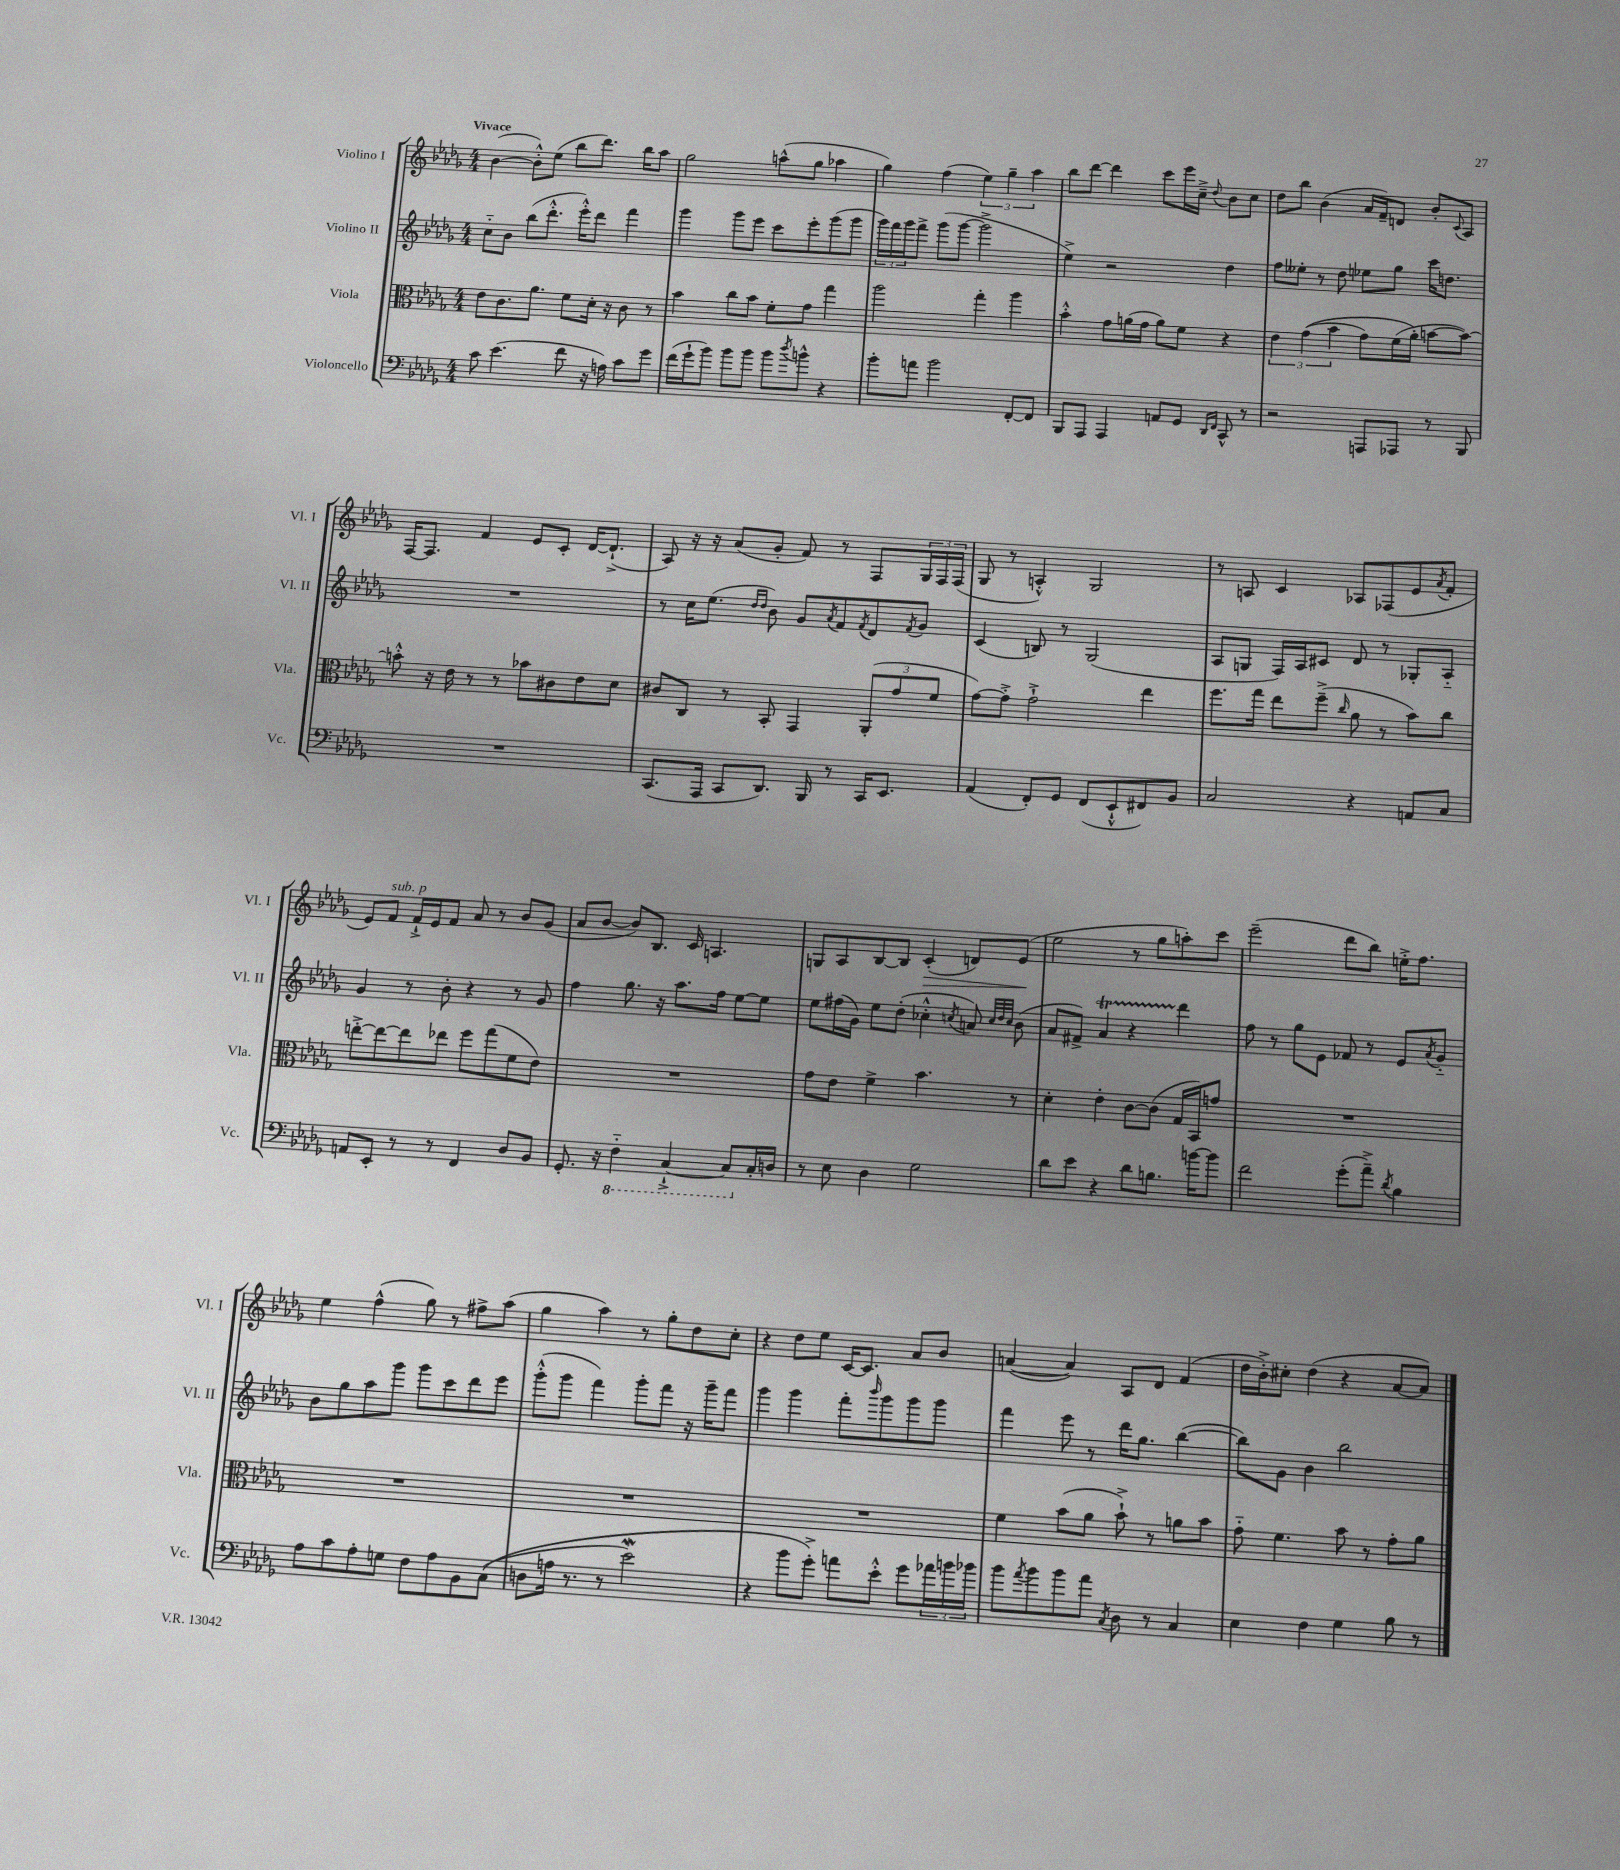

**kern	**kern	**kern	**kern	**dynam
*part4	*part3	*part2	*part1	*part1
*staff4	*staff3	*staff2	*staff1	*staff1
*I"Violoncello	*I"Viola	*I"Violino II	*I"Violino I	*
*I'Vc.	*I'Vla.	*I'Vl. II	*I'Vl. I	*
*clefF4	*clefC3	*clefG2	*clefG2	*
*k[b-e-a-d-g-]	*k[b-e-a-d-g-]	*k[b-e-a-d-g-]	*k[b-e-a-d-g-]	*
*M4/4	*M4/4	*M4/4	*M4/4	*
=1	=1	=1	=1	=1
!	!	!	!LO:TX:a:B:t=Vivace	!
8c\	8e-\L	8cc\L	([4b-\	.
(4.e-\	8.c\	8b-\J	.	.
.	.	(8bb-\L	8b-'^^\L])	.
.	8.a-\J	.	.	.
.	.	8.ddd-'^^\J	(8ee-\J	.
8f\	8f\L	.	8bb-\L	.
.	.	16eee-'^^\KL)	.	.
16r	16d-'\Jk	8ddd-\J	8.ddd-\J)	.
16An\)	16r	.	.	.
8c\L	8c\	4fff\	.	.
.	.	.	16bb-\KL	.
8g-\J	8r	.	8aa-\J	.
=2	=2	=2	=2	=2
(16f\LL	4b-\	4ggg-\	2gg-\	.
16g-`\J	.	.	.	.
8b-\J)	.	.	.	.
8b-\L	8cc\L	8ggg-\L	.	.
8b-\J	8b-\J	8eee-\J	.	.
8b-\L	8f'\L	8ccc\L	(8aan^^\L	.
8qdd-/	.	.	.	.
8bn^^\J	8g-\J	8eee-'\	8gg-\J	.
4r	4gg-\	(8ggg-\	4aa-X\	.
.	.	8ggg-\J	.	.
=3	=3	=3	=3	=3
8b-'\L	2aa-\	24ggg-\LL)	4gg-\)	.
.	.	24fff\	.	.
.	.	24ggg-\J	.	.
8an\J	.	8fff^\J	.	.
2b-\	.	(8ggg-\L	(4ff\	.
.	.	[8ggg-\J	.	.
.	4gg-'\	2ggg-^\]	6ee-\)	.
.	.	.	6gg-~\	.
[8FF'/L	4aa-\	.	.	.
.	.	.	6aa-\	.
8FF/J]	.	.	.	.
=4	=4	=4	=4	=4
8BBB-/L	4b-'^^\	4ee-^\)	8bb-\L	.
8AAA-/J	.	.	[8ddd-\J	.
4AAA-/	8g-\L	2r	4ddd-\]	.
.	(16an\L	.	.	.
.	16g-\JJ	.	.	.
8AAn/L	8a\L)	.	8ccc\L	.
8GG-/J	8f\J	.	16eee-\L	.
.	.	.	16cc~^\JJ	.
16qqDD-/LL	.	.	.	.
16qqFF/JJ	.	.	8qqdd-/	.
8CC^^/	4r	4dd-\	8b-\L	.
8r	.	.	8cc\J	.
=5	=5	=5	=5	=5
2r	6e-\	8ff\L	8dd-\L	.
.	.	8ee--X'\J	8bb-\J	.
.	((6g-\	.	.	.
.	.	8r	(4b-\	.
.	6b-\	.	.	.
.	.	8dd-\	.	.
8AAAn/L	8g-\L)	8ee-X\L	16a-/LL	.
.	.	.	16f~/J)	.
8AAA-X/J	(16f\L	8gg-\J	8dn/J	.
.	16a-'\JJ)	.	.	.
8r	[8bn\L	16ccc\KL	8b-'/L	.
.	.	8.ddn\J	.	.
.	.	.	8qqc/	.
8BBB-/	8b\J_)	.	8A-/J	.
!!LO:LB:g=z
=6	=6	=6	=6	=6
1r	8bn'^^\]	1r	[16F/KL	.
.	.	.	8.F/J]	.
.	16r	.	.	.
.	16e-\	.	.	.
.	8r	.	4f/	.
.	8r	.	.	.
.	8b-X\L	.	8e-/L	.
.	8c#X\	.	8c'/J	.
.	8e-\	.	[16d-/KL	.
.	.	.	(8.d-`^/J]	.
.	8d-\J	.	.	.
=7	=7	=7	=7	=7
(8.CC/L	8c#X/L	8r	8A-/)	.
.	8C/J	16cc\KL	16r	.
16AAA-/Jk	.	(8.ee-\J	16r	.
8CC/L	8r	.	(8a-/L	.
.	.	16qqdd-/LL	.	.
.	.	16qqdd-/JJ	.	.
8.DD-/J)	8BB-'/	8b-\)	8g-'/J	.
.	4GG-/	8g-/L	8f/)	.
16BBB-/	.	.	.	.
.	.	8qa-/	.	.
8r	.	8f/	8r	.
.	.	8qf/	.	.
16CC/KL	(12AA-'/L	8d-/	8F/L	.
8.EE-/J	.	.	.	.
.	12g-/	.	.	.
.	.	8qf/	.	.
.	.	8g-/J	24G-/L	.
.	12f/J	.	24F/	.
.	.	.	(24F/JJ	.
=8	=8	=8	=8	=8
(4AA-/	[8g-\L)	(4c/	8G-/	.
.	8g-'^\J]	.	8r	.
8FF'/L)	2g-`^\	8Bn/)	4An'^^/)	.
8GG-/J	.	8r	.	.
(8FF/L	.	(2G-/	2G-/	.
8EE-`^^/	.	.	.	.
8FF#X/)	4ee-\	.	.	.
8BB-/J	.	.	.	.
=9	=9	=9	=9	=9
2C/	8.ff\L	8A-/L	8r	.
.	.	8Gn/J	8An/	.
.	16gg-\Jk	.	.	.
.	8ee-\L	16F/LL)	4c/	.
.	.	16A-/J	.	.
.	(8ff~^\J	8c#X/J	.	.
.	16qqcc/	.	.	.
4r	8a-\	8d-/	8A-X/L	.
.	8r	8r	(8F-X/	.
8AAn/L	8b-\L)	8G-X'/L	8e-/	.
.	.	.	8qa-/	.
8C/J	8cc\J	8A-/J	8f'/J	.
!!LO:LB:g=z
=10	=10	=10	=10	=10
8AAn/L	[8een'^\L	4g-/	8e-/L)	.
!	!	!	!LO:TX:a:i:t=sub. p	!
8EE-'/J	8ee\_	.	8f/J	.
8r	8ee\]	8r	16f`^/LL	.
.	.	.	16e-/J	.
8r	8ee-X\J	8b-'\	8f/J	.
4FF/	8ff\L	4r	8a-/	.
.	(8gg-\	.	8r	.
8D-/L	8f\	8r	8b-/L	.
8BB-/J	8e-\J)	8g-/	(8g-/J	.
=11	=11	=11	=11	=11
8.GG-'/	1r	4ff\	8a-/L	.
.	.	.	[8b-/J	.
16r	.	.	.	.
*8ba	*	*	*	*
4FF\	.	8.gg-\	8b-/L])	.
.	.	.	8.B-/J	.
.	.	16r	.	.
[4CC`^/	.	8.aa-\L	.	.
.	.	.	16c/	.
.	.	.	4.An/	.
.	.	16ff\Jk	.	.
8CC/L]	.	[8ee-\L	.	.
*X8ba	*	*	*	*
16C'/L	.	8ee-\J]	.	.
16Dn/JJ	.	.	.	.
=12	=12	=12	=12	=12
8r	8g-\L	8ee-\L	8Gn/L	.
8E-\	8e-\J	(16ff#X\L	8A-/	.
.	.	16g-\JJ)	.	.
4D-\	4f^\	8ee-\L	[8B-/	.
.	.	(8dd-'\J	8B-/J]	.
!	!	!	!	!LO:HP:b
2G-\	4.b-\	4cc-X'^^\	(4c'/	>
.	.	8qccn/	.	.
.	.	8an/)	8dn/L)	.
.	.	32qqcc/LLL	.	.
.	.	32qqdd-/	.	.
.	.	32qqcc/JJJ	.	.
.	8r	(8b-\	(8e-/J	.
.	.	.	.	]
=13	=13	=13	=13	=13
8d-\L	4d-'\	8a-/L	2ee-\	.
8e-\J	.	8f#X^/J)	.	.
4r	4e-'\	4a-T/	.	.
8d-\L	[8c\L	4r	8r	.
8.Bn\J	(8c\J]	.	8gg-\L	.
.	16G-/LL	4ddd-\	8aan'\)	.
[16bn\KL	16BB-/J)	.	.	.
8b\J]	8gn/J	.	8ccc\J	.
=14	=14	=14	=14	=14
2f\	1r	8ff\	(2eee-~\	.
.	.	8r	.	.
.	.	8gg-\L	.	.
.	.	8e-\J	.	.
(8g-'\L	.	8f-X/	8ddd-\L	.
8a-~^\J)	.	8r	8bb-\J)	.
8qd-/	.	.	.	.
4B-\	.	8e-/L	16een'^\KL	.
.	.	.	8.ff\J	.
.	.	8qa-/	.	.
.	.	8g-/J	.	.
!!LO:LB:g=z
=15	=15	=15	=15	=15
8A-\L	1r	8b-\L	4ee-\	.
8c\	.	8gg-\	.	.
8A-'\	.	8aa-\	(4ff^^\	.
8Gn\J	.	8ggg-\J	.	.
8F\L	.	8ggg-\L	8gg-\)	.
8A-\	.	8ccc\	8r	.
8BB-\	.	8ddd-\	8ff#X^\L	.
((8C\J	.	8eee-\J	(8aa-\J	.
=16	=16	=16	=16	=16
8Dn\L	1r	(8ggg-'^^\L	4gg-\	.
16An\Jk	.	8ggg-\J	.	.
8.r	.	.	.	.
.	.	4fff\)	4aa-\)	.
8r	.	.	.	.
2e-W\)	.	8ggg-'\L	8r	.
.	.	8fff\J	8gg-'\L	.
.	.	16r	8dd-\	.
.	.	16ggg-~\KL	.	.
.	.	8fff\J	8cc'\J	.
=17	=17	=17	=17	=17
4r	1r	4ggg-\	4r	.
8b-\L	.	4ggg-\	8dd-\L	.
8g-'^\J)	.	.	8ee-\J	.
8an\L	.	8fff'\L	[16c/KL	.
.	.	.	8.c/J]	.
.	.	16qqbbb-/	.	.
8e-'^^\J	.	8ggg-\	.	.
8g-\L	.	8ggg-\	8a-/L	.
24a-X\L	.	8ggg-\J	8b-/J	.
24bn\	.	.	.	.
24b-X\JJ	.	.	.	.
=18	=18	=18	=18	=18
8b-\L	4f\	4fff\	([4an/	.
8qa-/	.	.	.	.
8b-\	.	.	.	.
8b-\	(8b-\L	8eee-\	4a/])	.
8a-\J	8a-\J	8r	.	.
8qC/	.	.	.	.
8D-\	8b-`^\)	16ddd-\KL	8A-/L	.
.	.	8.gg-\J	.	.
8r	8r	.	8d-/J	.
4C/	8an\L	([4bb-\	(4f/	.
.	8b-\J	.	.	.
=19	=19	=19	=19	=19
4E-\	8g-\	8bb-\L])	16dd-\LL	.
.	.	.	16b-'^\J)	.
.	4.f\	8g-\J	8cc#X'\J	.
4F\	.	4b-\	(4dd-\	.
4G-\	8b-\	2bb-\	4r	.
.	8r	.	.	.
8B-\	8g-'\L	.	[8a-/L	.
8r	8a-\J	.	8a-/J])	.
==	==	==	==	==
*-	*-	*-	*-	*-
